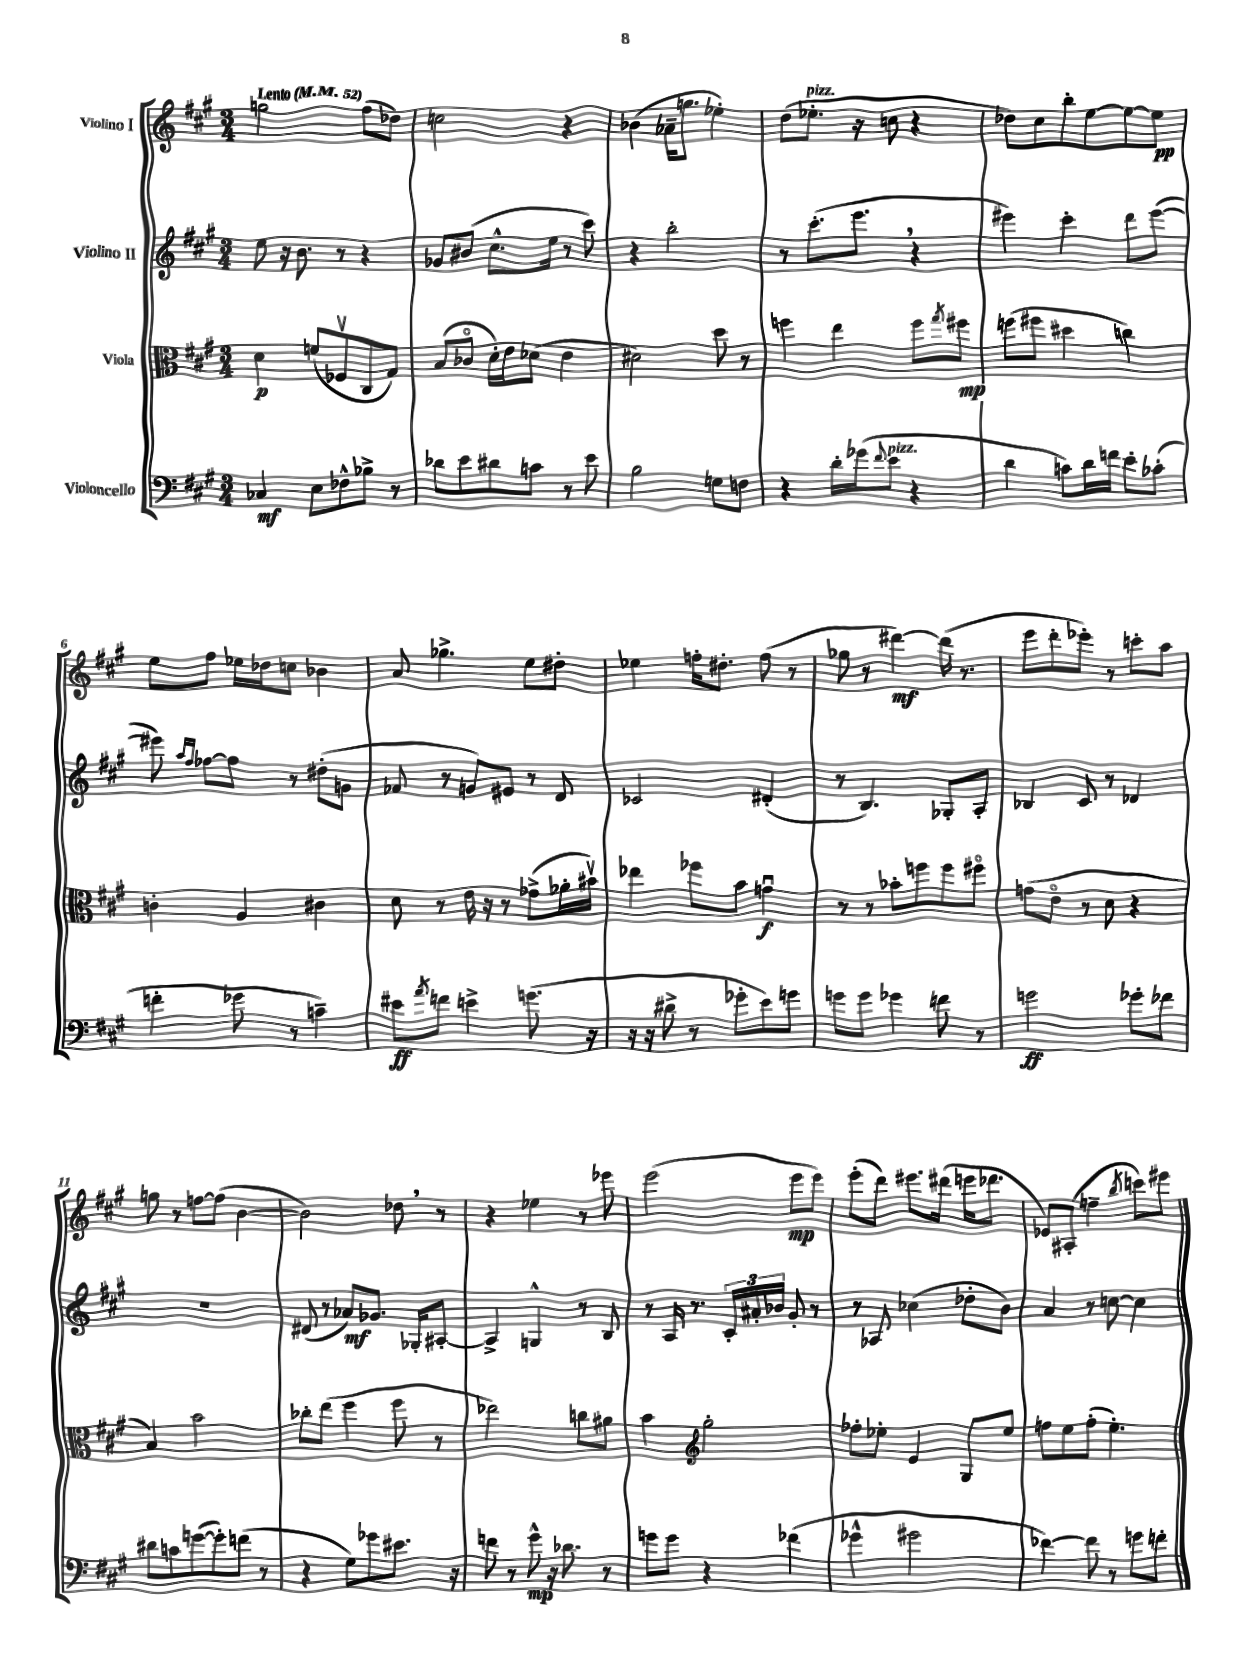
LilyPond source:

<<
\new StaffGroup <<
\new Staff = "s0" \with { instrumentName = "Violino I" } {
    \clef treble \key a \major \numericTimeSignature \time 3/4 \tempo "Lento" 4 = 52
    g''2 fis''8( des''8) |
    c''2 r4 |
    bes'4( aes'16-- g''8. ees''4-.) |
    d''8( ees''8.-.^\markup { \italic "pizz." } r16 c''8 r4 |
    des''8) cis''8 b''8-. e''8~ e''8~ e''8\pp |
    e''8 fis''8 ees''16 des''16 c''8 bes'4 |
    a'8 ges''4.-> e''8 dis''8-. |
    ees''4 f''16-. dis''8.-. f''8( r8 |
    ges''8 r8 dis'''4~\mf) dis'''16( r8. |
    e'''8 d'''8-. ees'''8-.) r8 c'''8-. a''8 |
    g''8 r8 f''8~ f''8( b'4~ |
    b'2) des''8 \breathe r8 |
    r4 ees''4 r8 ees'''8 |
    e'''2( e'''8\mp e'''8) |
    e'''8-.( d'''8) eis'''8. dis'''16( e'''16 des'''8. |
    ees'8) ais8-.( f''4-- \acciaccatura { b''8 } c'''8) eis'''8 \bar "|." |
}
\new Staff = "s1" \with { instrumentName = "Violino II" } {
    \clef treble \key a \major \numericTimeSignature \time 3/4
    e''8 r16 b'8. r8 r4 |
    ges'8 bis'8( cis''8.-^ e''16 r8 cis'''8) |
    r4 b''2-. |
    r8 cis'''8.-.( e'''8. \breathe r4 |
    eis'''4) cis'''4-. d'''8 eis'''8~( |
    eis'''8) \grace { a''16 fis''16 } fes''8~ fes''8 r8 dis''8-.( g'8 |
    fes'8 r8 g'8) eis'8 r8 d'8 |
    ces'2 dis'4-.( |
    r8 b4.) ges8-. a8-. |
    bes4 cis'8 r8 des'4 |
    R2. |
    dis'8( r8 aes'8\mf) ges'8. ges16-. ais8~-. |
    ais4-> g4-^ r8 b8 |
    r8 a16 r8. \tuplet 3/2 { cis'16-. ais'16-. bes'16 } gis'8-. r8 |
    r8 aes8 ces''4( des''8-. b'8) |
    a'4 r8 c''8~ c''4 \bar "|." |
}
\new Staff = "s2" \with { instrumentName = "Viola" } {
    \clef alto \key a \major \numericTimeSignature \time 3/4
    d'4\p f'8( fes8\upbow cis8 gis8) |
    b8( ces'8\flageolet d'16-.) e'16 des'8( e'4 |
    dis'2) d''8 r8 |
    f''4 e''4 f''8 \acciaccatura { gis''8 } fis''8\mp |
    f''8( fis''8 dis''4 c''4) |
    c'4-. a4 cis'4 |
    d'8 r8 e'16 r16 r8 ges'8->( aes'16-. bis'16\upbow) |
    ees''4 fes''8 b'8 g'4\downbow\f |
    r8 r8 bes'8-. f''8 f''8 fis''8\flageolet |
    g'8( e'8\flageolet r8 d'8 r4 |
    b4) b'2 |
    ces''8-. e''8( fis''4 fis''8 r8 |
    ees''2) c''8 ais'8 |
    b'4 \clef treble gis''2-. |
    fes''8-. ees''8-. e'4 gis8 ees''8 |
    f''8 e''8 f''8-.( e''4.-.) \bar "|." |
}
\new Staff = "s3" \with { instrumentName = "Violoncello" } {
    \clef bass \key a \major \numericTimeSignature \time 3/4
    ces4\mf e8 fes8-^ bes8-> r8 |
    des'8 e'8 dis'8 c'8 r8 e'8 |
    b2 g8 f8 |
    r4 d'16-. ges'16( \appoggiatura { fis'8 } e'8^\markup { \italic "pizz." } r4 |
    d'4 c'8) d'16 f'16 e'8-. ces'8-.( |
    f'4-. ges'8 r8 c'4--) |
    eis'8\ff \acciaccatura { a'8 } f'8 e'4-> g'8.( r16 |
    r16 r16 dis'8-> r8 ges'8-. e'8) g'8 |
    g'8 g'8 ges'4 f'8 r8 |
    g'2\ff ges'8-. fes'8 |
    dis'8 c'8 g'8~( g'8-.) f'8( r8 |
    r4 gis8) ges'8 eis'8. r16 |
    f'8 r8 gis'8-^\mp r16 des'8. r8 |
    g'8 g'8 r4 fes'4( |
    ges'4-^ gis'2 |
    fes'4~) fes'8 r8 g'8 f'8-. \bar "|." |
}
>>
>>
